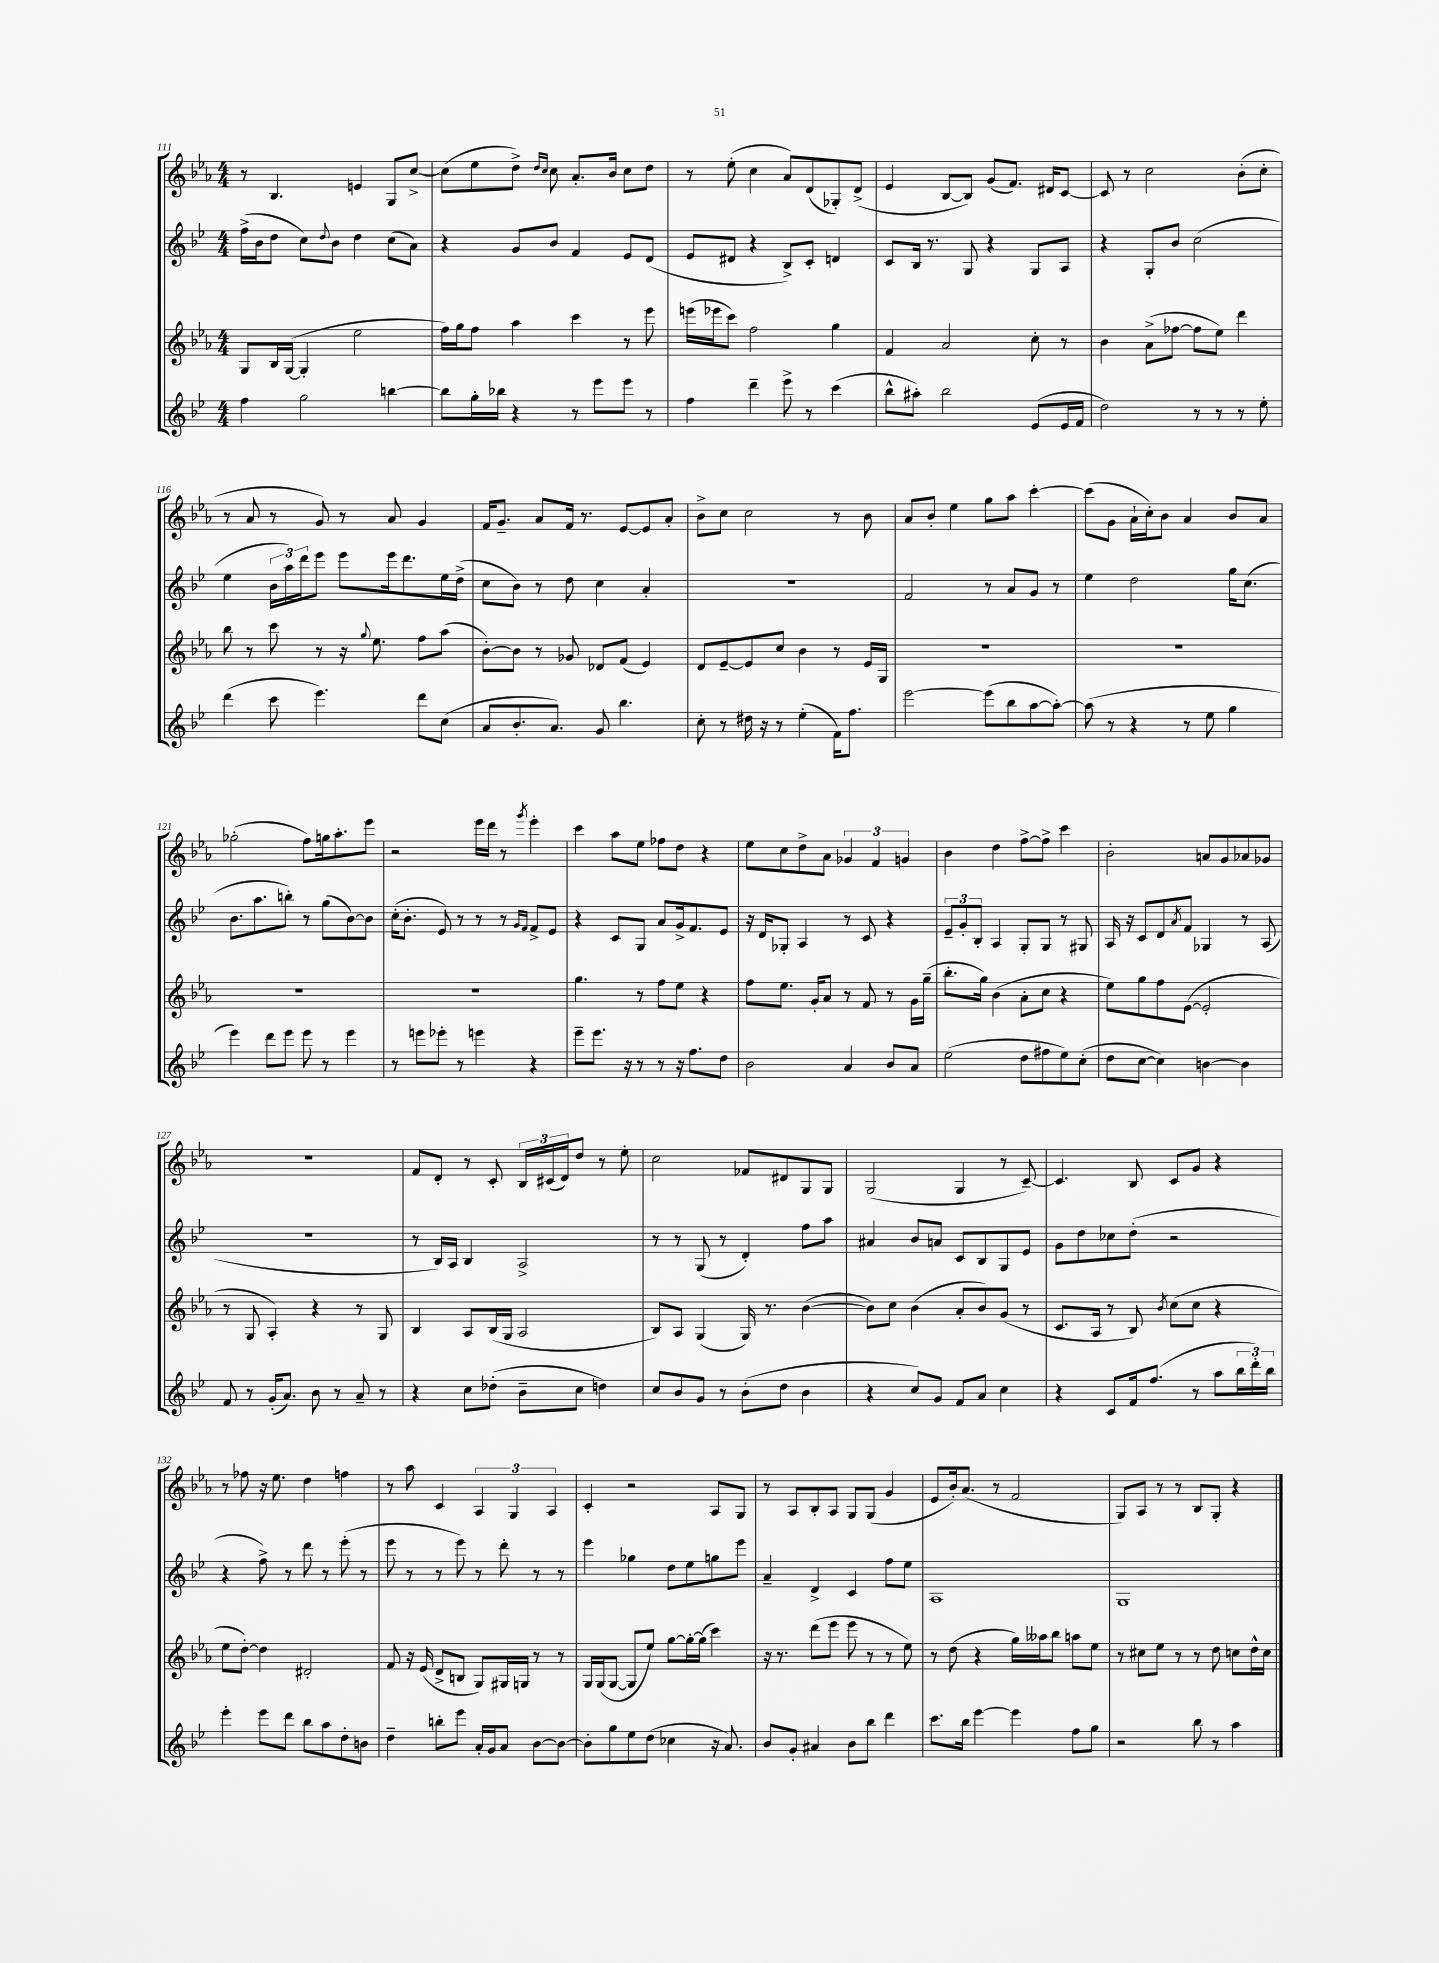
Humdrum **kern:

**kern	**kern	**kern	**kern
*part4	*part3	*part2	*part1
*staff4	*staff3	*staff2	*staff1
*clefG2	*clefG2	*clefG2	*clefG2
*k[b-e-]	*k[b-e-a-]	*k[b-e-]	*k[b-e-a-]
*M4/4	*M4/4	*M4/4	*M4/4
=111	=111	=111	=111
4ff\	8G/L	(16ff^\LL	8r
.	.	16b-\J	.
.	16B-/L	8dd\J	4.B-/
.	([16G/JJ	.	.
2gg\	4G'/]	8cc\L)	.
.	.	8qqdd/	.
.	.	8b-\J	.
.	2ee-\	4dd\	4en/
[4bbn\	.	(8cc\L	8G/L
.	.	8a\J)	[8cc^/J
=112	=112	=112	=112
8bb\L]	16ff\LL)	4r	(8cc\L]
.	16gg\J	.	.
16gg'\L	8ff\J	.	8ee-\
16bb-X\JJ	.	.	.
4r	4aa-\	8g/L	8dd^\J)
.	.	.	16qqdd/LL
.	.	.	16qqcc/JJ
.	.	8b-/J	8cc\
8r	4ccc\	4f/	8.a-'/L
8eee-\L	.	.	.
.	.	.	16b-/Jk
8eee-\J	8r	8e-/L	8cc\L
8r	8eee-\	(8d/J	8dd\J
=113	=113	=113	=113
4ff\	(16eeen\LL	8e-/L	8r
.	16eee-X\J	.	.
.	8ccc\J)	8d#X/J	(8ee-'\
4ddd~\	2ff\	4r	4cc\
8eee-^\	.	8B-^/L)	8a-/L)
8r	.	8c'/J	(8d/
(4ccc\	4gg\	4dn/	8G-X'/)
.	.	.	(8d^/J
=114	=114	=114	=114
8bb-^^\L	4f/	8c/L	4e-/
8aa#X'\J)	.	16B-/Jk	.
.	.	8.r	.
2bb-\	2a-/	.	[8B-/L
.	.	8G/	8B-/J])
.	.	4r	(8g/L
.	.	.	8.f/J)
(8e-/L	8cc'\	8G/L	.
.	.	.	16d#X/KL
16e-/L	8r	8A/J	[8c/J
16f/JJ	.	.	.
=115	=115	=115	=115
2dd\)	4b-\	4r	8c/]
.	.	.	8r
.	(8a-^\L	8G'/L	2cc\
.	[8ff-X\J	8b-/J	.
8r	8ff-\L]	(2cc\	.
8r	8ee-\J)	.	.
8r	4ddd\	.	(8b-'\L
8ee-'\	.	.	8cc'\J
!!LO:LB:g=z
=116	=116	=116	=116
(4ddd\	8bb-\	4ee-\	8r
.	8r	.	8a-/
8ccc\	8ccc\	24b-\LL	8r
.	.	24aa\)	.
.	.	24ddd\J	.
4.eee-\)	8r	8eee-\J	8g/)
.	16r	8eee-\L	8r
.	8qqgg/	.	.
.	8.ee-\	.	.
.	.	16eee-\k	8a-/
.	.	8.ddd\	.
8ddd\L	8ff\L	.	4g/
(8cc\J	(8aa-\J	16ee-\L	.
.	.	(16dd^\JJ	.
=117	=117	=117	=117
8a/L	[8b-'\L)	8cc\L	16f/KL
.	.	.	8.g~/J
8.b-'/	8b-\J]	8b-\J)	.
.	8r	8r	8a-/L
8.a/J)	.	.	.
.	8g-X/	8dd\	16f/Jk
.	.	.	8.r
8g/	8d-X/L	4cc\	.
4.bb-\	(8f/J	.	[8e-/L
.	4e-/)	4a'/	8e-/]
.	.	.	8a-'/J
=118	=118	=118	=118
8cc'\	8d/L	1r	8b-^\L
8r	[8e-~/	.	8cc\J
16dd#X\	8e-/]	.	2cc\
16r	.	.	.
8r	8cc/J	.	.
(4ee-'\	4b-\	.	.
16f\KL)	8r	.	8r
8.ff\J	.	.	.
.	16e-/LL	.	8b-\
.	16G/JJ	.	.
=119	=119	=119	=119
[2eee-\	1r	2f/	8a-/L
.	.	.	8b-'/J
.	.	.	4ee-\
(8eee-\L]	.	8r	8gg\L
8bb-\	.	8a/L	8aa-\J
[8aa\	.	8g/J	[4ccc'\
8aa'\J_)	.	8r	.
=120	=120	=120	=120
(8aa\]	1r	4ee-\	(8ccc\L]
8r	.	.	8g\J
4r	.	2dd\	16a-`\LL
.	.	.	16cc'\J)
.	.	.	8b-\J
8r	.	.	4a-/
8ee-\	.	.	.
4gg\	.	16gg\KL	8b-/L
.	.	(8.cc\J	.
.	.	.	8a-/J
!!LO:LB:g=z
=121	=121	=121	=121
4eee-\)	1r	8.b-\L	(2gg-X'\
.	.	8.aa\	.
8ddd\L	.	.	.
8eee-\J	.	8bbn'\J)	.
8eee-\	.	8r	8ff\L)
8r	.	(8gg\L	16ggn\k
.	.	.	8.aa-'\
4eee-\	.	[8b-\)	.
.	.	8b-\J]	8eee-\J
=122	=122	=122	=122
8r	1r	(16cc'\KL	2r
.	.	8.b-'\J	.
8eeen\L	.	.	.
8eee-X'\J	.	8e-/)	.
8r	.	8r	.
4eeen\	.	8r	16eee-\LL
.	.	.	16ddd\JJ
.	.	8r	8r
.	.	16qqg/LL	.
.	.	16qqf/JJ	8qggg/
4r	.	8f^/L	4eee-'\
.	.	8e-/J	.
=123	=123	=123	=123
8eee-~\L	4.gg\	4r	4ccc\
8.eee-\J	.	.	.
.	.	8c/L	8aa-\L
16r	.	.	.
8r	8r	8G/J	8ee-\J
8r	8ff\L	8a/L	8ff-X\L
16r	8ee-\J	16g^/k	8dd\J
8.ff\L	.	8.f/	.
.	4r	.	4r
8dd\J	.	8e-/J	.
=124	=124	=124	=124
2b-\	8ff\L	16r	8ee-\L
.	.	16d/KL	.
.	8.ee-\J	8G-X'/J	8cc\
.	.	4A/	8dd^\
.	16g'/KL	.	.
.	8a-/J	.	8a-\J
4a/	8r	8r	6g-X/
.	8f/	8c/	.
.	.	.	6f/
8b-/L	8r	4r	.
.	.	.	6gn/
8a/J	16g\LL	.	.
.	(16gg~\JJ	.	.
=125	=125	=125	=125
(2ee-\	8.bb-'\L	12e-~/L	4b-\
.	.	12g'/	.
.	.	12B-'/J	.
.	16gg\Jk)	.	.
.	(4b-\	4A/	4dd\
8dd\L	8a-'\L	8G'/L	[8ff^\L
8ff#X\	8cc\J	8G/J	8ff^\J]
8ee-\)	4r	8r	4ccc\
(8cc'\J	.	8G#X/	.
=126	=126	=126	=126
8dd\L	8ee-\L)	16A/	2b-'\
.	.	16r	.
[8cc\J	8gg\	8c/L	.
4cc\])	8ff\	8d/	.
.	.	8qa/	.
.	([8e-\J	8f/J	.
[4bn\	2e-'/]	4G-X/	8an/L
.	.	.	8g/
4b\]	.	8r	8a-X/
.	.	(8A/	8g-X/J
!!LO:LB:g=z
=127	=127	=127	=127
8f/	8r	1r	1r
8r	8G/	.	.
(16g'/KL	4A-'/)	.	.
8.a/J)	.	.	.
8b-\	4r	.	.
8r	.	.	.
8a~/	8r	.	.
8r	8G/	.	.
=128	=128	=128	=128
4r	4B-/	8r	8f/L
.	.	16B-/LL)	8d'/J
.	.	16A/JJ	.
8cc\L	8A-/L	4B-/	8r
(8dd-X'\J	(16B-/L	.	8c'/
.	16G/JJ	.	.
8b-~\L	2A-/	2A^/	24B-/LL
.	.	.	(24c#X/
.	.	.	24d/J)
8cc\J	.	.	8dd/J
4ddn\)	.	.	8r
.	.	.	8ee-'\
=129	=129	=129	=129
8cc/L	8B-/L)	8r	2cc\
8b-/	8A-/J	8r	.
8g/J	(4G/	(8G/	.
8r	.	8r	.
(8b-'\L	16G/)	4d'/)	8f-X/L
.	8.r	.	.
8dd\J	.	.	8d#X/
4b-\	([4b-\	8ff\L	8G/
.	.	8aa\J	8G/J
=130	=130	=130	=130
4r	8b-\L])	4a#X/	(2G/
.	8cc\J	.	.
8cc/L)	(4b-\	8b-/L	.
8g/J	.	8an/J	.
8f/L	8a-'/L	8c/L	4G/
8a/J	8b-/)	8B-/	.
4cc\	(8g/J	8G/	8r
.	8r	8e-/J	[8c~/)
=131	=131	=131	=131
4r	8.c/L	8g\L	4.c/]
.	.	8dd\	.
.	16A-/Jk	.	.
8c/L	8r	8cc-X\	.
16f/k	8B-/)	(8dd'\J	8B-/
(8.ff/J	.	.	.
.	8qb-/	.	.
.	(8cc\L	2r	8c/L
8r	8cc\J	.	8g/J
8aa\L	4r	.	4r
24bb-\L	.	.	.
24ddd'\)	.	.	.
24bb-\JJ	.	.	.
!!LO:LB:g=z
=132	=132	=132	=132
4eee-'\	8ee-\L	4r	8r
.	[8dd'\J)	.	8ff-X\
8eee-\L	4dd\]	8ff^\)	16r
.	.	.	8.ee-\
8ddd\J	.	8r	.
8bb-\L	2d#X'/	8ddd\	4dd\
8aa\	.	8r	.
8dd'\	.	(8eee-'\	4ffn\
8bn\J	.	8r	.
=133	=133	=133	=133
4dd~\	8f/	8eee-\	8r
.	16r	8r	8aa-\
.	(16e-/	.	.
8bbn'\L	8d^/L	8r	4c/
8eee-\J	8Bn/J	8eee-\)	.
16a'/LL	8G/L)	8r	6A-/
16g/J	.	.	.
8a/J	16G#X/L	8ddd'\	.
.	.	.	6G/
.	16Gn/JJ	.	.
[8b-\L	8r	8r	.
.	.	.	6A-/
8b-\J_	8r	8r	.
=134	=134	=134	=134
8b-'\L]	16G/LL	4eee-\	4c'/
.	(16G/J	.	.
8gg\	[8G/J	.	.
8ee-\	8G/L]	4gg-X\	2r
(8dd\J	8ee-/J)	.	.
4cc-X\	[8gg\L	8dd\L	.
.	16gg'\L_	8ee-\	.
.	(16gg\JJ]	.	.
16r	4ccc\)	8ggn\	8A-/L
8.a/)	.	.	.
.	.	8eee-\J	8G/J
=135	=135	=135	=135
8b-/L	16r	4a~/	8r
.	8.r	.	.
8g'/J	.	.	8A-/L
4a#X/	(8ddd\L	4d^/	8B-'/
.	8eee-\J	.	8A-/J
8b-\L	8eee-\	4c/	8G/L
8bb-\J	8r	.	(8G/J
4ddd\	8r	8ff\L	4g/
.	8ee-\)	8ee-\J	.
=136	=136	=136	=136
8.ccc\L	8r	1A	8e-/L
.	(8dd\	.	16b-'/k)
16bb-\Jk	.	.	(8.a-/J
[4eee-\	4r	.	.
.	.	.	8r
4eee-\]	16gg\LL)	.	2f/
.	16aa--X\J	.	.
.	8bb-\J	.	.
8ff\L	8aan\L	.	.
8gg\J	8ee-\J	.	.
=137	=137	=137	=137
2r	8r	1G	8G/L)
.	8cc#X\L	.	8A-/J
.	8ee-\J	.	8r
.	8r	.	8r
8bb-\	8r	.	8B-/L
8r	8dd\	.	8G'/J
4aa\	8ccn\L	.	4r
.	16dd^^\L	.	.
.	16cc\JJ	.	.
==	==	==	==
*-	*-	*-	*-
